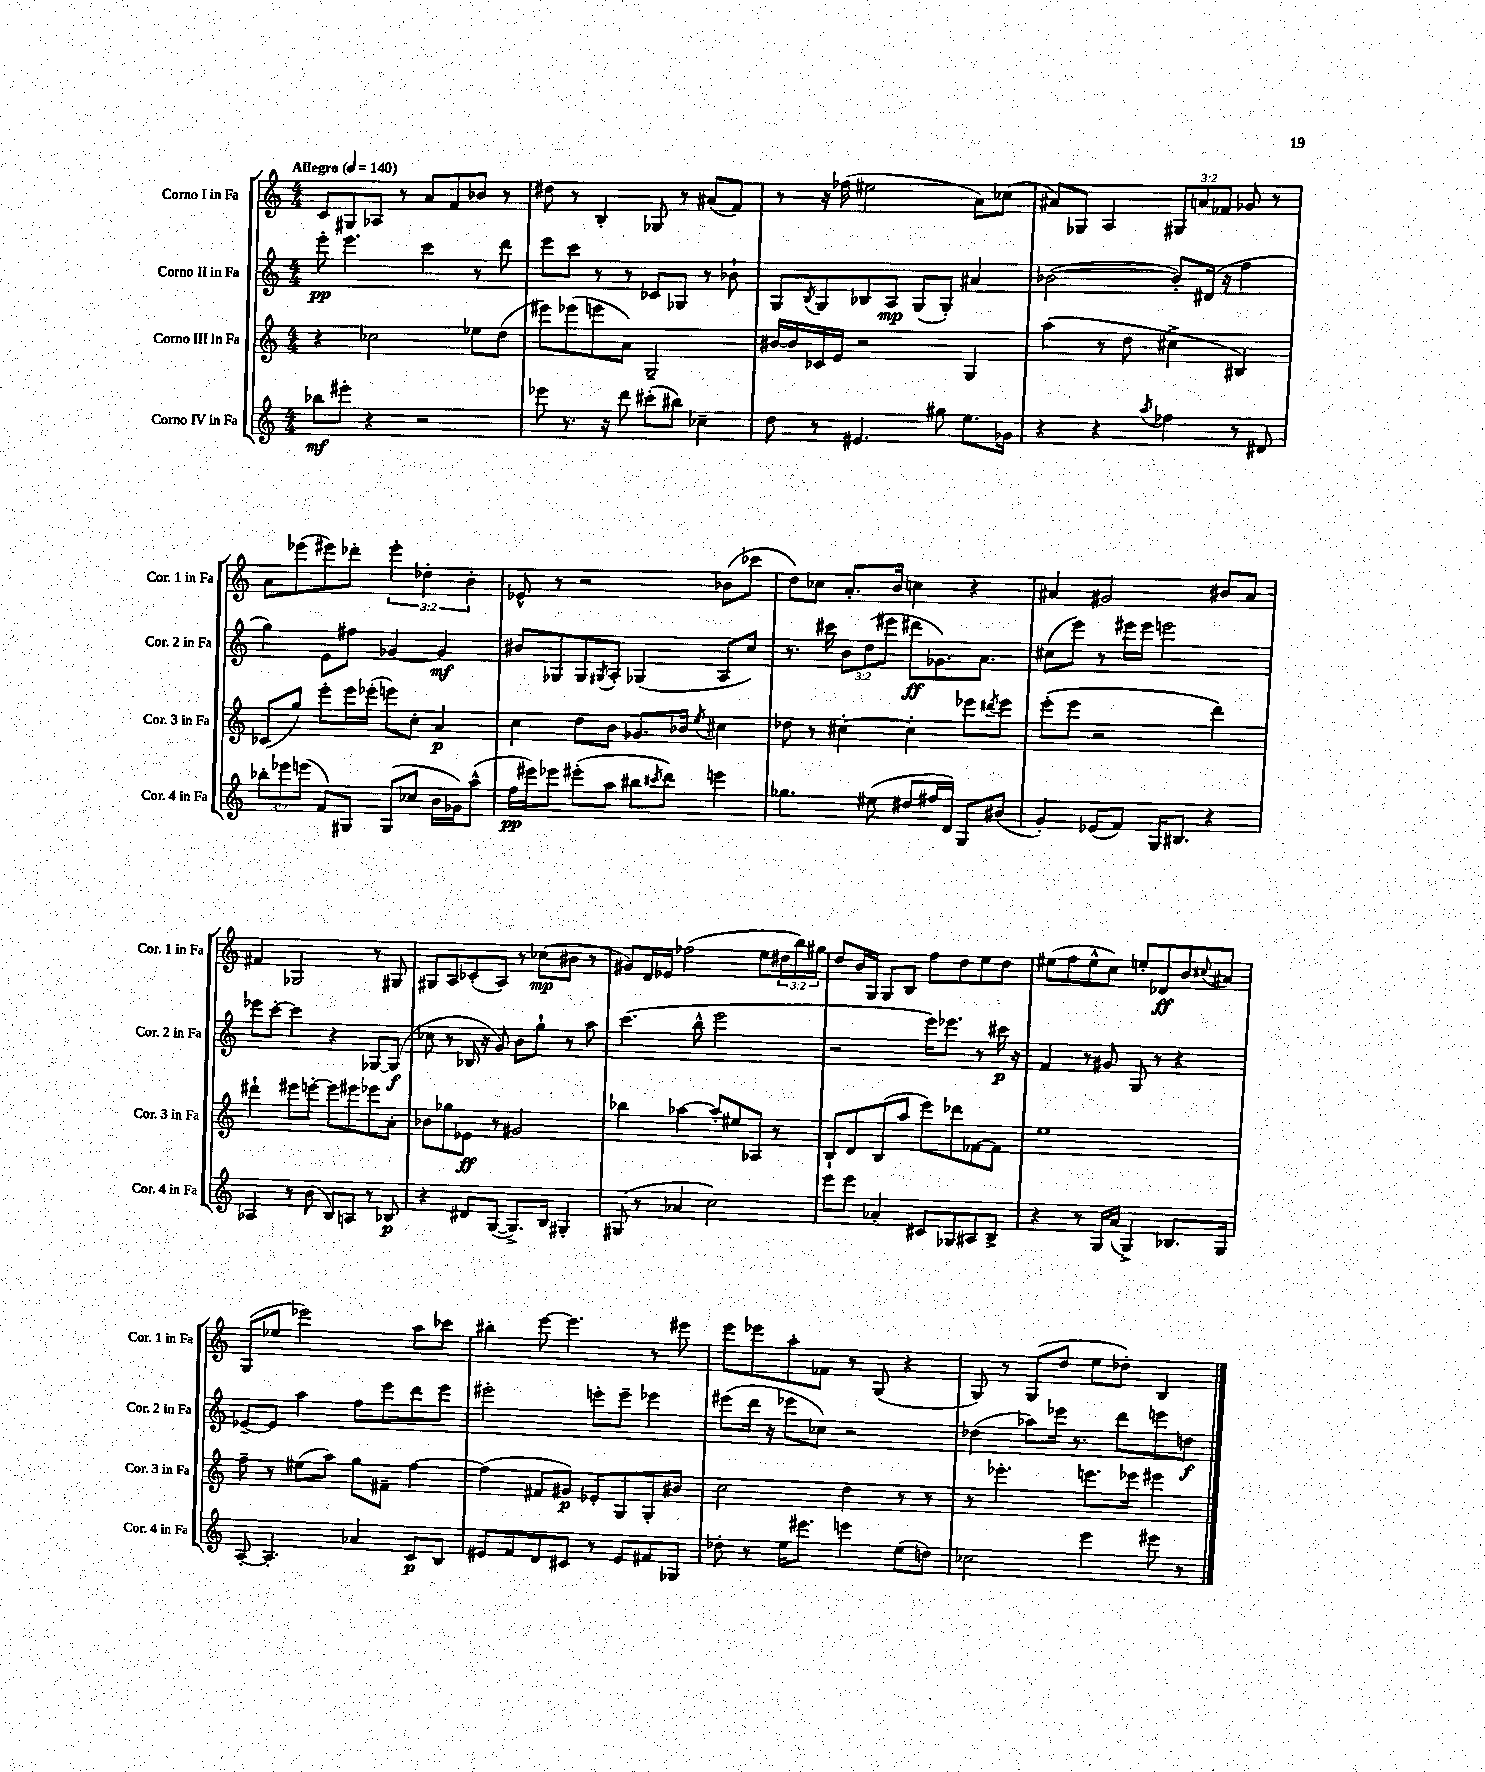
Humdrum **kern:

**kern	**dynam	**kern	**dynam	**kern	**dynam	**kern	**dynam
*part4	*part4	*part3	*part3	*part2	*part2	*part1	*part1
*staff4	*staff4	*staff3	*staff3	*staff2	*staff2	*staff1	*staff1
*I"Corno IV in Fa	*	*I"Corno III in Fa	*	*I"Corno II in Fa	*	*I"Corno I in Fa	*
*I'Cor. 4 in Fa	*	*I'Cor. 3 in Fa	*	*I'Cor. 2 in Fa	*	*I'Cor. 1 in Fa	*
*clefG2	*	*clefG2	*	*clefG2	*	*clefG2	*
*k[]	*	*k[]	*	*k[]	*	*k[]	*
*M4/4	*	*M4/4	*	*M4/4	*	*M4/4	*
*MM140	*	*MM140	*	*MM140	*	*MM140	*
=1	=1	=1	=1	=1	=1	=1	=1
!	!	!	!	!	!	!LO:TX:a:B:t=Allegro	!
8bb-X\L	mf	4r	.	8eee'\	pp	8c/L	.
8eee#X'\J	.	.	.	4.eee\	.	8G#X/	.
4r	.	2cc-X\	.	.	.	8A-X/J	.
.	.	.	.	.	.	8r	.
2r	.	.	.	4ccc\	.	8a/L	.
.	.	.	.	.	.	8f/	.
.	.	8ee-X\L	.	8r	.	8b-X/J	.
.	.	(8dd\J	.	8ddd\	.	8r	.
=2	=2	=2	=2	=2	=2	=2	=2
8eee-X\	.	8eee#X\L)	.	8eee\L	.	8dd#X\	.
8.r	.	(8eee-X\	.	8ccc\J	.	8r	.
.	.	8eeen\	.	8r	.	4B'/	.
16r	.	.	.	.	.	.	.
8ddd\	.	8a\J)	.	8r	.	.	.
(8ccc#X'\L	.	2G~/	.	8c-X/L	.	8G-X/	.
8bb#X\J)	.	.	.	8G-X/J	.	8r	.
4cc-X~\	.	.	.	8r	.	(8a#X/L	.
.	.	.	.	8b-X`\	.	8f/J)	.
=3	=3	=3	=3	=3	=3	=3	=3
8dd\	.	[16b#X/LL	.	8G/L	.	8r	.
.	.	16b#/]	.	.	.	.	.
.	.	.	.	8qB/	.	.	.
8r	.	16c-X/	.	8G/	.	16r	.
.	.	16e/JJ	.	.	.	(16ff-X\	.
4.e#X/	.	2r	.	8B-X/	.	2ee#X\	.
.	.	.	.	8A/J	mp	.	.
.	.	.	.	(8G/L	.	.	.
8gg#X\	.	.	.	8G'/J)	.	.	.
8.ee\L	.	4G/	.	4a#X/	.	8a\L)	.
.	.	.	.	.	.	(8cc-X\J	.
16g-X\Jk	.	.	.	.	.	.	.
=4	=4	=4	=4	=4	=4	=4	=4
4r	.	(4aa\	.	([2b-X\	.	8a#X/L)	.
.	.	.	.	.	.	8G-X/J	.
4r	.	8r	.	.	.	4A/	.
.	.	8dd\	.	.	.	.	.
8qaa/	.	.	.	.	.	.	.
4ff-X\	.	4cc#X^\	.	8b-'/L])	.	12G#X/L	.
.	.	.	.	.	.	12an/	.
.	.	.	.	(16d#X/Jk	.	.	.
.	.	.	.	.	.	12f-X/J	.
.	.	.	.	16r	.	.	.
8r	.	4B#X/)	.	4ff\	.	8g-X/	.
8d#X/	.	.	.	.	.	8r	.
!!LO:LB:g=z
=5	=5	=5	=5	=5	=5	=5	=5
12bb-X'\L	.	(8c-X/L	.	4gg\)	.	8a\L	.
12eee-X\	.	.	.	.	.	.	.
.	.	8gg/J)	.	.	.	(8eee-X\	.
(12eeen\J	.	.	.	.	.	.	.
8f/L)	.	8eee'\L	.	8e\L	.	8eee#X\)	.
8G#X/J	.	16eee\L	.	8ff#X\J	.	8ddd-X'\J	.
.	.	(16eee-X'\JJ	.	.	.	.	.
(8G#/L	.	8eeen\L)	.	[4g-X/	.	6eee#'\	.
8cc-X/J	.	8cc'\J	.	.	.	.	.
.	.	.	.	.	.	6dd-X'\	.
16b\LL	.	4a/	p	4g-/]	mf	.	.
16g-X\J)	.	.	.	.	.	.	.
.	.	.	.	.	.	6b'\	.
(8aa^^\J	.	.	.	.	.	.	.
=6	=6	=6	=6	=6	=6	=6	=6
16ff\LL	pp	4cc\	.	8b#X/L	.	8e-X^^/	.
16eee#X\J)	.	.	.	.	.	.	.
8eee-X\J	.	.	.	8G-X/	.	8r	.
(8eee#X'\L	.	8dd\L	.	8G-/	.	2r	.
.	.	.	.	8qG#X/	.	.	.
8aa\J	.	8b\J	.	8A'/J	.	.	.
8bb#X\L	.	8.g-X/L	.	(4G-X/	.	.	.
8qccc#X/	.	.	.	.	.	.	.
8ddd\J)	.	.	.	.	.	.	.
.	.	16b-X/Jk	.	.	.	.	.
.	.	8qee/	.	.	.	.	.
4eeen\	.	4cc#X\	.	8A/L	.	(8b-X\L	.
.	.	.	.	8cc/J)	.	8ccc-X\J	.
=7	=7	=7	=7	=7	=7	=7	=7
4.gg-X\	.	8dd-X\	.	8.r	.	8dd\L)	.
.	.	8r	.	.	.	8cc-X\J	.
.	.	.	.	16ccc#X\	.	.	.
.	.	[4cc#X'\	.	12b\L	.	8.a'/L	.
.	.	.	.	(12dd\	.	.	.
(8ee#X\	.	.	.	.	.	.	.
.	.	.	.	12eee#X\J	.	.	.
.	.	.	.	.	.	16b/Jk	.
8dd#X/L	.	4cc#'\]	.	8ddd#X\L	ff	4ccn\	.
16ff#X/L	.	.	.	8.g-X\)	.	.	.
16d/JJ)	.	.	.	.	.	.	.
8G/L	.	8eee-X\L	.	.	.	4r	.
.	.	.	.	8.a\J	.	.	.
.	.	8qddd#X/	.	.	.	.	.
(8b#X/J	.	8eee-\J	.	.	.	.	.
=8	=8	=8	=8	=8	=8	=8	=8
4g'/)	.	(8eee'\L	.	(8cc#X\L	.	4a#X/	.
.	.	8eee\J	.	8eee\J)	.	.	.
(8e-X/L	.	2r	.	8r	.	2g#X/	.
8f/J)	.	.	.	16eee#X\LL	.	.	.
.	.	.	.	16eee#\JJ	.	.	.
16G/KL	.	.	.	2eeen\	.	.	.
8.B#X/J	.	.	.	.	.	.	.
4r	.	4ddd\)	.	.	.	8b#X/L	.
.	.	.	.	.	.	8a#/J	.
!!LO:LB:g=z
=9	=9	=9	=9	=9	=9	=9	=9
4A-X/	.	4ddd#X`\	.	8eee-X\L	.	4f#X/	.
.	.	.	.	[8ccc'\J	.	.	.
8r	.	8eee#X\L	.	4ccc\]	.	2G-X/	.
(8b\	.	[8eeen'\J	.	.	.	.	.
8B/L)	.	8eee\L]	.	4r	.	.	.
8An/J	.	8eee#X\	.	.	.	.	.
8r	.	8eee-X\	.	[8G-X/L	.	8r	.
8B-X/	p	8a'\J	.	(8G-/J]	f	8G#X/	.
=10	=10	=10	=10	=10	=10	=10	=10
4r	.	8b-X\L	.	8cc-X\	.	8G#X/L	.
.	.	8gg-X\	.	8r	.	8A/	.
8d#X/L	.	8e-X\J	ff	16B-X/	.	(8c-X'/	.
.	.	.	.	16r	.	.	.
([8G/J	.	8r	.	8g/)	.	8A/J)	.
8.G^/L])	.	2g#X/	.	8b\L	.	8r	.
.	.	.	.	8gg`\J	.	(8cc-X\L	mp
16B/Jk	.	.	.	.	.	.	.
4G#X'/	.	.	.	8r	.	8b#X\J	.
.	.	.	.	8aa\	.	8r	.
=11	=11	=11	=11	=11	=11	=11	=11
(8G#X/	.	4bb-X\	.	(4.ccc\	.	8g#X/L)	.
8r	.	.	.	.	.	16d/L	.
.	.	.	.	.	.	16e-X/JJ	.
4a-X/	.	[4aa-X\	.	.	.	(2ff-X\	.
.	.	.	.	8bb^^\	.	.	.
2cc\)	.	8aa-'/L]	.	2eee\	.	.	.
.	.	8ee#X/	.	.	.	.	.
.	.	8A-X/J	.	.	.	8ee\L	.
.	.	8r	.	.	.	24dd#X\L	.
.	.	.	.	.	.	24bb\)	.
.	.	.	.	.	.	24gg#X\JJ	.
=12	=12	=12	=12	=12	=12	=12	=12
8eee\L	.	8B`/L	.	2r	.	8dd/L	.
8eee\J	.	8d/	.	.	.	16b/L	.
.	.	.	.	.	.	16G/JJ	.
4a-X'/	.	(8B/	.	.	.	8G/L	.
.	.	8aa/J	.	.	.	8B/J	.
8c#X/L	.	8eee\L)	.	16eee\KL)	.	8ff\L	.
.	.	.	.	8.eee-X\J	.	.	.
8G-X/	.	8ddd-X\	.	.	.	8dd\	.
8A#X/	.	[8f-X\	.	8r	.	8ee\	.
8B^/J	.	8f-\J]	.	16ccc#X\	p	8dd\J	.
.	.	.	.	16r	.	.	.
=13	=13	=13	=13	=13	=13	=13	=13
4r	.	1ee	.	4f/	.	(8ee#X\L	.
.	.	.	.	.	.	8ff\	.
8r	.	.	.	8r	.	8ee#^^\	.
16G/LL	.	.	.	8g#X/	.	8cc\J)	.
(16a/JJ	.	.	.	.	.	.	.
4G^/)	.	.	.	8G/	.	8een'/L	.
.	.	.	.	8r	.	8d-X/	ff
8.B-X/L	.	.	.	4r	.	8b/	.
.	.	.	.	.	.	8qqcc#X/	.
.	.	.	.	.	.	8a#X/J	.
16G/Jk	.	.	.	.	.	.	.
!!LO:LB:g=z
=14	=14	=14	=14	=14	=14	=14	=14
[8A'/	.	8ff~\	.	[8e-X~/L	.	(8G/L	.
4.A'/]	.	8r	.	8e-/J]	.	8ee-X/J	.
.	.	(8ee#X\L	.	4aa\	.	2eee-X\)	.
.	.	8aa\J)	.	.	.	.	.
4a-X/	.	8gg\L	.	8ff\L	.	.	.
.	.	8f#X~\J	.	8eee\	.	.	.
8c/L	p	[4ff\	.	8ddd\	.	8aa\L	.
8B/J	.	.	.	8eee\J	.	8ccc-X\J	.
=15	=15	=15	=15	=15	=15	=15	=15
8e#X/L	.	(4ff\]	.	2eee#X'\	.	4bb#X'\	.
8f/	.	.	.	.	.	.	.
8d/	.	8f#X/L	.	.	.	[8eee\	.
8c#X/J	.	8g#X/J)	p	.	.	4.eee\]	.
8r	.	8e-X'/L	.	8eeen'\L	.	.	.
8e#/L	.	8G/	.	8eee~\J	.	.	.
8f#X/	.	8G'/	.	4eee-X\	.	8r	.
8G-X/J	.	8b#X/J	.	.	.	8eee#X\	.
=16	=16	=16	=16	=16	=16	=16	=16
8dd-X'\	.	2cc\	.	(8eee#X\L	.	8eee\L	.
8r	.	.	.	16ddd\Jk	.	8eee-X\	.
.	.	.	.	16r	.	.	.
16ee\KL	.	.	.	8eee-X\L	.	8aa'\	.
8.eee#X\J	.	.	.	.	.	.	.
.	.	.	.	8cc-X\J)	.	8f-X\J	.
4eeen\	.	4dd\	.	2r	.	8r	.
.	.	.	.	.	.	(8G/	.
(8ee\L	.	8r	.	.	.	4r	.
8ddn\J)	.	8r	.	.	.	.	.
=17	=17	=17	=17	=17	=17	=17	=17
2cc-X\	.	8r	.	(4dd-X\	.	8G/)	.
.	.	4.eee-X'\	.	.	.	8r	.
.	.	.	.	8aa-X\L)	.	(8G/L	.
.	.	.	.	16eee-X\Jk	.	8dd/J	.
.	.	.	.	8.r	.	.	.
4eee\	.	8.eeen\L	.	.	.	8ee\L	.
.	.	.	.	8ddd\L	.	8dd-X'\J)	.
.	.	16eee-X\Jk	.	.	.	.	.
8eee#X\	.	4eee#X\	.	8eeen\	.	4B/	.
8r	.	.	.	8ddn\J	f	.	.
==	==	==	==	==	==	==	==
*-	*-	*-	*-	*-	*-	*-	*-
